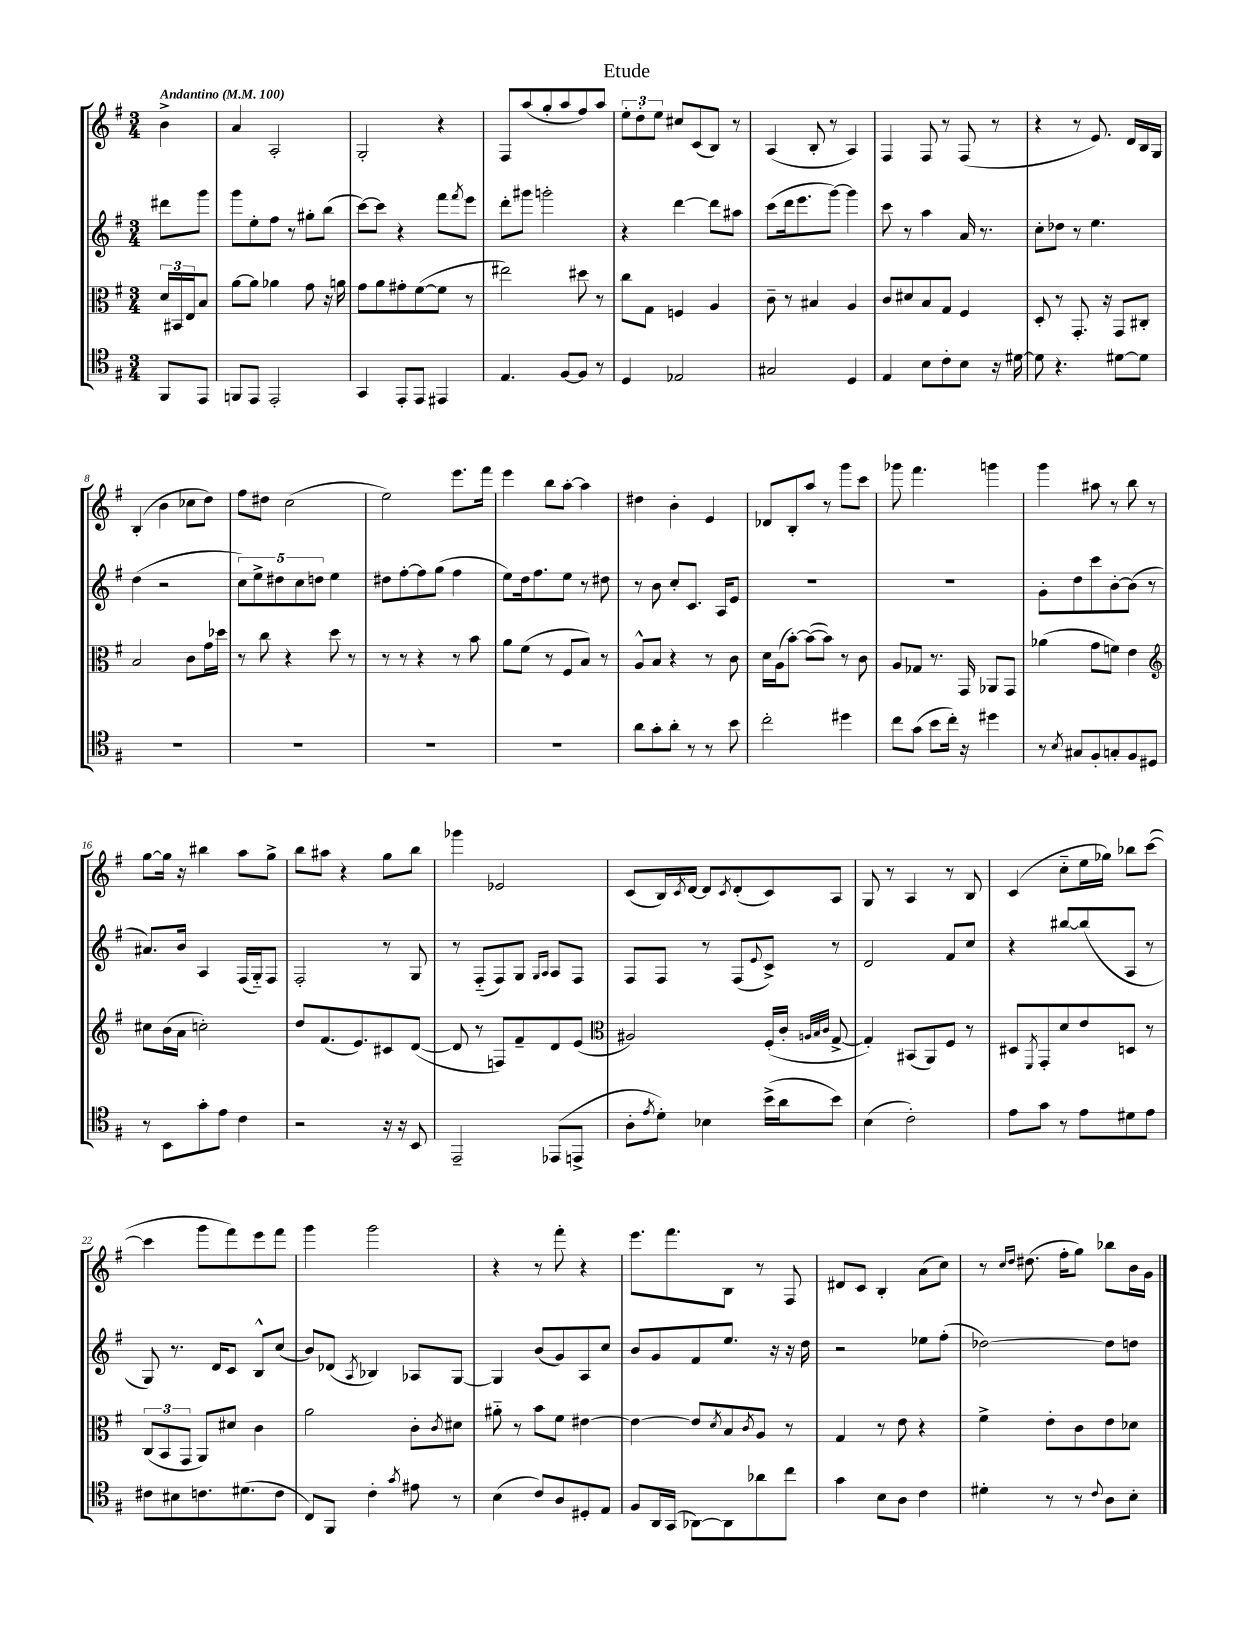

**kern	**kern	**kern	**kern
*part4	*part3	*part2	*part1
*staff4	*staff3	*staff2	*staff1
*clefC4	*clefC3	*clefG2	*clefG2
*k[f#]	*k[f#]	*k[f#]	*k[f#]
*M3/4	*M3/4	*M3/4	*M3/4
*MM100	*MM100	*MM100	*MM100
=	=	=	=
!	!	!	!LO:TX:a:B:t=Andantino
8FF#/L	24d/LL	8ddd#X\L	4b^\
.	24BB#X/	.	.
.	24E/J	.	.
8EE/J	8B/J	8ggg\J	.
=1	=1	=1	=1
8FFn/L	[8a\L	8ggg\L	4a/
8EE/J	8a\J]	8ee'\	.
2EE'/	4a-X\	8ff#\J	2A'/
.	.	8r	.
.	8g\	8gg#X'\L	.
.	16r	(8bb\J	.
.	16an\	.	.
=2	=2	=2	=2
4GG/	8g\L	[8ccc\L)	2G'/
.	8a\	8ccc\J]	.
8EE'/L	8g#X'\	4r	.
8EE/J	([8f#\	.	.
4EE#X/	8f#\J]	8fff#\L	4r
.	.	8qfff#/	.
.	8r	8eee\J	.
=3	=3	=3	=3
4.E/	2ee#X\)	8ddd'\L	8F#/L
.	.	8ggg#X\J	(8aa/
.	.	2gggn'\	8gg'/
[8F#/L	.	.	8aa/
8F#/J]	8dd#X\	.	8ff#/)
8r	8r	.	8aa/J
=4	=4	=4	=4
4D/	8cc\L	4r	12ee'\L
.	.	.	12dd'\
.	8G\J	.	.
.	.	.	12ee\J
2E-X/	4Fn/	[4ddd\	8cc#X/L
.	.	.	(8c/
.	4A/	8ddd\L]	8B/J)
.	.	8aa#X\J	8r
=5	=5	=5	=5
2G#X/	8c~\	(8ccc\L	(4A/
.	8r	16ddd\k	.
.	.	8.eee\	.
.	4B#X/	.	8B'/
.	.	[8ggg\J)	8r
4D/	4A/	4ggg\]	4A/)
=6	=6	=6	=6
4E/	8c/L	8ccc\	4F#/
.	8d#X/	8r	.
8B\L	8B/	4aa\	8F#/
8c'\	8G/J	.	8r
8B\J	4F#/	16a/	(8F#/
.	.	8.r	.
16r	.	.	8r
[16d#X\	.	.	.
=7	=7	=7	=7
8d#\]	8D'/	8cc'\L	4r
4.r	8r	8dd-X\J	.
.	8.GG'/	8r	8r
.	.	4.ee\	8.e/)
.	16r	.	.
[8d#X\L	8GG/L	.	.
.	.	.	16d/LL
8d#\J]	8C#X'/J	.	16B/
.	.	.	16G/JJ
!!LO:LB:g=z
=8	=8	=8	=8
2.r	2B/	(4dd\	(4B'/
.	.	2r	4b\
.	8c\L	.	8cc-X\L
.	16g\L	.	8dd\J)
.	16dd-X\JJ	.	.
=9	=9	=9	=9
2.r	8r	10cc\L)	8ff#\L
.	.	10ee^\	.
.	8cc\	.	8dd#X\J
.	.	10dd#X\	.
.	4r	.	(2cc\
.	.	10cc\	.
.	.	10ddn\J	.
.	8dd\	4ee\	.
.	8r	.	.
=10	=10	=10	=10
2.r	8r	8dd#X\L	2ee\)
.	8r	[8ff#'\	.
.	4r	8ff#\]	.
.	.	(8gg\J	.
.	8r	4ff#\	8.eee\L
.	8b\	.	.
.	.	.	16fff#\Jk
=11	=11	=11	=11
2.r	8a\L	8ee\L)	4eee\
.	(8f#\J	16dd\k	.
.	.	8.ff#\	.
.	8r	.	8bb\L
.	8F#/L	8ee\J	[8aa'\J
.	8B/J)	8r	4aa\]
.	8r	8dd#X\	.
=12	=12	=12	=12
8a\L	8A^^/L	8r	4dd#X\
8g'\	8B/J	8b\	.
8a'\J	4r	8cc'/L	4b'\
8r	.	8.c/J	.
8r	8r	.	4e/
.	.	16A/KL	.
8b\	8c\	8e/J	.
=13	=13	=13	=13
2cc'\	16d\LL	2.r	8d-X/L
.	(16A\J	.	.
.	[8b'\J)	.	8B'/
.	(8b\L_	.	8aa/J
.	8b\J])	.	8r
4dd#X\	8r	.	8ggg\L
.	8c\	.	8ccc\J
=14	=14	=14	=14
8cc\L	8A/L	2.r	8ggg-X\
(8g\J	8G-X/J	.	4.fff#\
8b\L	8.r	.	.
16cc'\Jk)	.	.	.
16r	16GG/	.	.
4dd#X\	8AA-X/L	.	4gggn\
.	8GG/J	.	.
=15	=15	=15	=15
8r	(4a-X\	8g'\L	4ggg\
8qB/	.	.	.
8G#X/L	.	8dd\	.
8F#'/	8g\L	8ccc\	8aa#X\
8Gn'/	8fn\J)	[8b'\	8r
8F#/	4e\	(8b\J]	8bb\
8D#X/J	.	8r	8r
!!LO:LB:g=z
=16	=16	=16	=16
*	*clefG2	*	*
8r	8cc#X\L	8.a#X/L)	[8gg\L
8BB\L	(16b\L	.	16gg\Jk]
.	16a\JJ	16b/Jk	16r
8g'\	2ccn'\)	4A/	4bb#X\
8e\J	.	.	.
4c\	.	(16F#/LL	8aa\L
.	.	16G/J)	.
.	.	8F#/J	8gg^\J
=17	=17	=17	=17
2r	8dd/L	2F#'/	8bb\L
.	(8.f#/	.	8aa#X\J
.	.	.	4r
.	8.e/)	.	.
16r	8c#X/	8r	8gg\L
16r	.	.	.
8BB/	([8d/J	8G/	8bb\J
=18	=18	=18	=18
2EE~/	8d/]	8r	4ggg-X\
.	8r	(8F#/L	.
.	8Fn/L)	8F#/)	2e-X/
.	8f#~/	8G/J	.
.	.	16qqG/LL	.
.	.	16qqA/JJ	.
(8EE-X/L	8d/	8A/L	.
8EEn^/J	(8e/J	8F#/J	.
=19	=19	=19	=19
*	*clefC3	*	*
8A'\L	2A#X/)	8F#/L	(8c/L
8qe/	.	.	.
8d'\J)	.	8F#/J	16B/L)
.	.	.	8qc/
.	.	.	[16d/JJ
4B-X\	.	8r	8d/L]
.	.	.	8qc/
.	.	(8F#/L	(8d'/
.	.	8qqe/	.
(16b^\LL	(16F#'/LL	8c^/J)	8c/)
16a\J	16c'/JJ	.	.
.	32qqAn/LLL	.	.
.	32qqB/	.	.
.	32qqc/JJJ	.	.
8b\J)	[8G^/	8r	8A/J
=20	=20	=20	=20
(4B\	4G'/])	2d/	8G/
.	.	.	8r
2c'\)	(8BB#X/L	.	4A/
.	8AA/)	.	.
.	8F#/J	8f#/L	8r
.	8r	8cc/J	8B/
=21	=21	=21	=21
8e\L	8D#X/L	4r	(4c/
.	8qFF#/	.	.
8g\J	8GG'/	.	.
8r	8d/	[8bb#X/L	8cc\L
8e\L	8e/	(8bb#/]	16ee\L
.	.	.	16gg-X\JJ)
8d#X\	8Dn/J	8A/J	8bb-X\L
8e\J	8r	8r	([8ccc\J
!!LO:LB:g=z
=22	=22	=22	=22
8c#X\L	(12C/L	8G/)	4ccc\]
.	12BB/	.	.
8B#X\	.	8.r	.
.	12GG/J	.	.
8.cn\	8AA/L)	.	8ggg\L
.	.	16d/KL	.
.	8d#X/J	8c/J	8fff#\)
(8.d#X\	.	.	.
.	4c\	8B^^/L	8eee\
8c\J	.	(8cc/J	8fff#\J
=23	=23	=23	=23
8C/L)	2a\	8b/L)	4ggg\
8FF#/J	.	(8d-X/J	.
.	.	8qA/	.
4c'\	.	4B-X/)	2ggg\
8qg/	.	.	.
8e#X\	8c'\L	8A-X/L	.
.	8qc/	.	.
8r	8d#X\J	[8G/J	.
=24	=24	=24	=24
(4B\	8a#X\	4G/]	4r
.	8r	.	.
8c/L)	8b\L	(8b/L	8r
8A/	8f#\J	8g/)	8fff#'\
8D#X'/	[4e#X\	8A/	4r
8E/J	.	8cc/J	.
=25	=25	=25	=25
8F#/L	4e#\_	8b/L	8.eee\L
16AA/L	.	8g/	.
(16GG/JJ	.	.	8.fff#\
[8AA-X\L)	8e#/L]	8f#/	.
.	8qd/	.	.
8AA-\]	8B/	8.ee/J	8B\J
.	8qc/	.	.
8a-X\	8A/J	.	8r
.	.	16r	.
8cc\J	8r	16r	8F#/
.	.	16dd\	.
=26	=26	=26	=26
4g\	4G/	2r	8d#X/L
.	.	.	8c/J
8B\L	8r	.	4B'/
8A\J	8e\	.	.
4c\	4r	8ee-X\L	(8a\L
.	.	(8ff#'\J	8cc\J)
=27	=27	=27	=27
4d#X'\	4f#^\	[2dd-X\)	8r
.	.	.	16qqcc/LL
.	.	.	16qqdd/JJ
.	.	.	(8.dd#X\
8r	8e'\L	.	.
.	.	.	16ff#'\KL
8r	8c\	.	8gg\J)
8qqc/	.	.	.
8A\L	8e\	8dd-\L]	8bb-X\L
8B'\J	8d-X\J	8ddn\J	16b\L
.	.	.	16g\JJ
==	==	==	==
*-	*-	*-	*-
